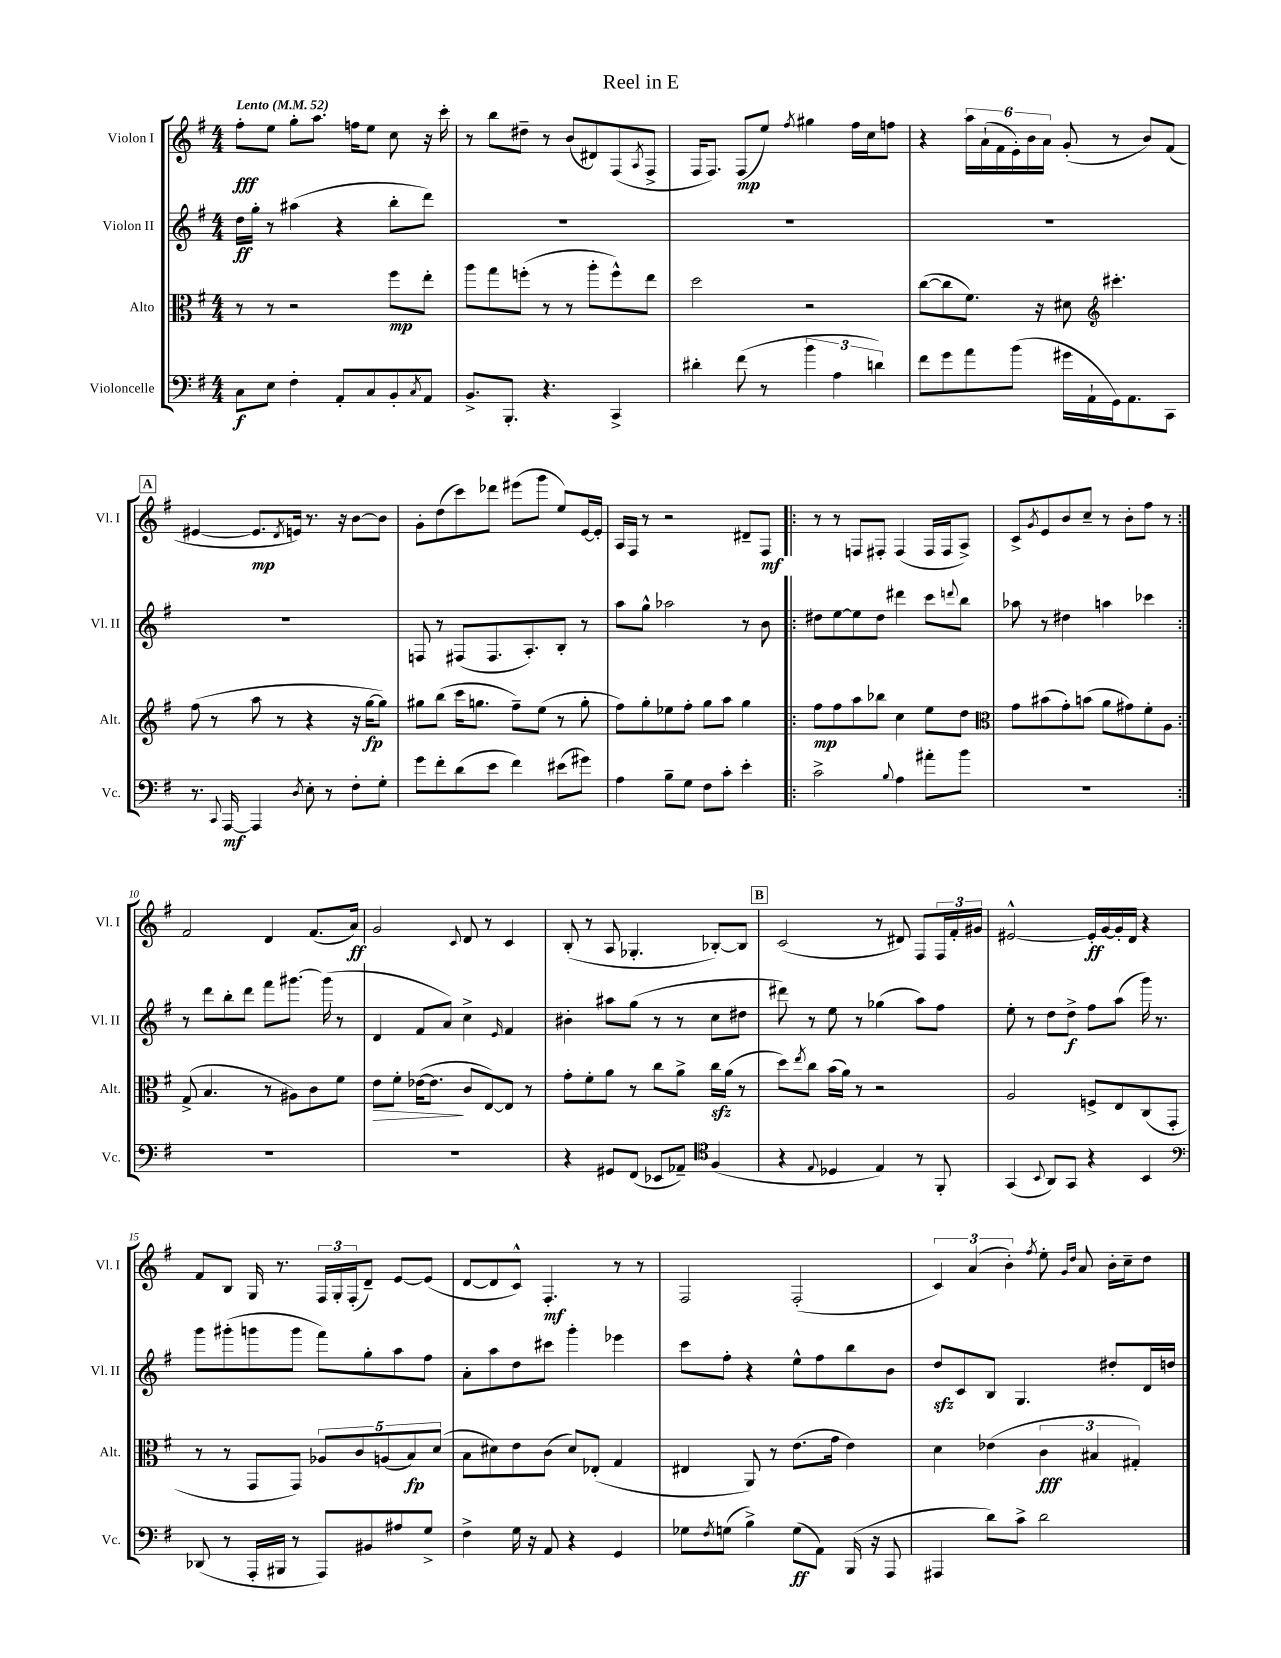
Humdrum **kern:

**kern	**dynam	**kern	**dynam	**kern	**dynam	**kern	**dynam
*part4	*part4	*part3	*part3	*part2	*part2	*part1	*part1
*staff4	*staff4	*staff3	*staff3	*staff2	*staff2	*staff1	*staff1
*I"Violoncelle	*	*I"Alto	*	*I"Violon II	*	*I"Violon I	*
*I'Vc.	*	*I'Alt.	*	*I'Vl. II	*	*I'Vl. I	*
*clefF4	*	*clefC3	*	*clefG2	*	*clefG2	*
*k[f#]	*	*k[f#]	*	*k[f#]	*	*k[f#]	*
*M4/4	*	*M4/4	*	*M4/4	*	*M4/4	*
*MM52	*	*MM52	*	*MM52	*	*MM52	*
=1	=1	=1	=1	=1	=1	=1	=1
!	!	!	!	!	!	!LO:TX:a:B:t=Lento	!
8C\L	f	8r	.	16dd\LL	ff	8ff#'\L	fff
.	.	.	.	16gg'\JJ	.	.	.
8E\J	.	8r	.	8r	.	8ee\J	.
4F#'\	.	2r	.	(4aa#X\	.	8gg'\L	.
.	.	.	.	.	.	8.aa\J	.
8AA'/L	.	.	.	4r	.	.	.
.	.	.	.	.	.	16ffn\KL	.
8C/	.	.	.	.	.	8ee\J	.
8BB'/	.	8ff#\L	mp	8bb'\L	.	8cc\	.
8qC/	.	.	.	.	.	.	.
8AA/J	.	8ee'\J	.	8ddd\J)	.	16r	.
.	.	.	.	.	.	16ccc'\	.
=2	=2	=2	=2	=2	=2	=2	=2
8.BB^/L	.	8aa\L	.	1r	.	8r	.
.	.	8gg\	.	.	.	8bb\L	.
8.BBB'/J	.	.	.	.	.	.	.
.	.	(8ffn'\J	.	.	.	8dd#X~\J	.
4.r	.	8r	.	.	.	8r	.
.	.	8r	.	.	.	(8b/L	.
.	.	8aa'\L	.	.	.	8d#X/)	.
4CC^/	.	8ff^^\)	.	.	.	(8F#/	.
.	.	.	.	.	.	8qA/	.
.	.	8ee\J	.	.	.	8F#^/J	.
=3	=3	=3	=3	=3	=3	=3	=3
4d#X'\	.	2dd\	.	1r	.	16F#/KL	.
.	.	.	.	.	.	8.F#/J)	.
(8f#\	.	.	.	.	.	(8F#/L	mp
8r	.	.	.	.	.	8ee/J)	.
.	.	.	.	.	.	8qff#/	.
6b\	.	2r	.	.	.	4gg#X\	.
6A\	.	.	.	.	.	.	.
.	.	.	.	.	.	16ff#\LL	.
.	.	.	.	.	.	16cc\J	.
6dn\)	.	.	.	.	.	.	.
.	.	.	.	.	.	8ffn\J	.
=4	=4	=4	=4	=4	=4	=4	=4
8f#\L	.	([8cc\L	.	1r	.	4r	.
8g\	.	8cc\]	.	.	.	.	.
8a\	.	8.f#\J)	.	.	.	24aa\LL	.
.	.	.	.	.	.	(24a`\	.
.	.	.	.	.	.	24f#\	.
(8b\J	.	.	.	.	.	24e'\)	.
.	.	.	.	.	.	24b\	.
.	.	16r	.	.	.	.	.
.	.	.	.	.	.	24a\JJ	.
16g#X\LL	.	8d#X\	.	.	.	(8g'/	.
16AA`\	.	.	.	.	.	.	.
*	*	*clefG2	*	*	*	*	*
16GG\J)	.	4.ccc#X'\	.	.	.	8r	.
8.AA\	.	.	.	.	.	.	.
.	.	.	.	.	.	8b/L)	.
8CC\J	.	.	.	.	.	(8f#/J	.
!!LO:LB:g=z
!!LO:REH:place=s1:t=A
=5	=5	=5	=5	=5	=5	=5	=5
8.r	.	(8ff#\	.	1r	.	[4e#X/	.
.	.	8r	.	.	.	.	.
8qqCC/	.	.	.	.	.	.	.
[16AAA/	mf	.	.	.	.	.	.
4AAA/]	.	8aa\	.	.	.	8.e#/L]	mp
.	.	8r	.	.	.	.	.
.	.	.	.	.	.	8qd/	.
.	.	.	.	.	.	16en/Jk)	.
8qD/	.	.	.	.	.	.	.
8E'\	.	4r	.	.	.	8.r	.
8r	.	.	.	.	.	.	.
.	.	.	.	.	.	16r	.
8F#'\L	.	16r	.	.	.	[8b\L	.
.	.	[16gg\KL	fp	.	.	.	.
8G'\J	.	8gg\J])	.	.	.	8b\J]	.
=6	=6	=6	=6	=6	=6	=6	=6
8g\L	.	8gg#X\L	.	8Fn/	.	8g'\L	.
8f#'\	.	(8bb\J	.	8r	.	(8dd\	.
(8d\	.	16ccc\KL	.	(8F#X/L	.	8ccc\)	.
.	.	8.ggn\J	.	.	.	.	.
8e\J	.	.	.	8.F#/	.	8ddd-X\J	.
4f#\)	.	8ff#~\L)	.	.	.	(8eee#X\L	.
.	.	.	.	8.A'/)	.	.	.
.	.	(8ee\J	.	.	.	8ggg\J	.
(8e#X\L	.	8r	.	8B'/J	.	8ee/L)	.
8g#X\J)	.	8gg'\	.	8r	.	[16e/L	.
.	.	.	.	.	.	16e'/JJ]	.
=7	=7	=7	=7	=7	=7	=7	=7
4A\	.	8ff#\L)	.	8aa\L	.	16A/LL	.
.	.	.	.	.	.	16F#/JJ	.
.	.	8gg'\	.	8gg^^\J	.	8r	.
8B~\L	.	8ee-X\	.	2aa-X\	.	2r	.
8G\J	.	8ff#'\J	.	.	.	.	.
8F#\L	.	8gg\L	.	.	.	.	.
8c'\J	.	8aa\J	.	.	.	.	.
4e'\	.	4gg\	.	8r	.	8d#X~/L	.
.	.	.	.	8b\	.	8F#/J	mf
=8!|:	=8!|:	=8!|:	=8!|:	=8!|:	=8!|:	=8!|:	=8!|:
2c^\	.	8ff#\L	mp	8dd#X\L	.	8r	.
.	.	8ff#\	.	[8ee\	.	8r	.
.	.	8aa\	.	8ee\]	.	8Fn/L	.
.	.	8bb-X\J	.	8dd#\J	.	8F#X'/J	.
8qqB/	.	.	.	.	.	.	.
4A\	.	4cc\	.	4ddd#X\	.	(4F#/	.
8a#X'\L	.	8ee\L	.	8ccc\L	.	16F#/LL	.
.	.	.	.	.	.	16F#/J	.
.	.	.	.	8qqdddn/	.	.	.
8b\J	.	8dd\J	.	8bb\J	.	8A^/J)	.
=9	=9	=9	=9	=9	=9	=9	=9
*	*	*clefC3	*	*	*	*	*
1r	.	8g\L	.	8aa-X\	.	8c^/L	.
.	.	.	.	.	.	8qg/	.
.	.	(8b#X\	.	8r	.	8e/	.
.	.	8g'\)	.	4dd#X\	.	8b/	.
.	.	(8bn\J	.	.	.	8cc~/J	.
.	.	8a\L	.	4aan\	.	8r	.
.	.	8g#X\)	.	.	.	8b'\L	.
.	.	8f#'\	.	4ccc-X\	.	8ff#\J	.
.	.	8A\J	.	.	.	8r	.
!!LO:LB:g=z
=10:|!	=10:|!	=10:|!	=10:|!	=10:|!	=10:|!	=10:|!	=10:|!
1r	.	(8G^/	.	8r	.	2f#/	.
.	.	4.B/	.	8ddd\L	.	.	.
.	.	.	.	8bb'\	.	.	.
.	.	.	.	8ddd\J	.	.	.
.	.	8r	.	8fff#\L	.	4d/	.
.	.	8A#X\L)	.	[8.ggg#X\J	.	.	.
.	.	8c\	.	.	.	(8.f#/L	.
.	.	.	.	(16ggg#\]	.	.	.
.	.	8f#\J	.	8r	.	.	.
.	.	.	.	.	.	16a/Jk)	ff
=11	=11	=11	=11	=11	=11	=11	=11
!	!	!	!LO:HP:b	!	!	!	!
1r	.	8e\L	>	4d/	.	2g/	.
.	.	8f#'\J	.	.	.	.	.
.	.	([16e-X\KL	.	8f#/L	.	.	.
.	.	8.e-\J]	.	.	.	.	.
.	.	.	.	8a/J)	.	.	.
.	.	.	.	.	.	8qqc/	.
.	.	8c/L	]	4cc^\	.	8d/	.
.	.	[8E/)	.	.	.	8r	.
.	.	.	.	16qqe/	.	.	.
.	.	8E/J]	.	4f#/	.	4c/	.
.	.	8r	.	.	.	.	.
=12	=12	=12	=12	=12	=12	=12	=12
4r	.	8g'\L	.	4b#X'\	.	(8B'/	.
.	.	8f#'\	.	.	.	8r	.
8GG#X/L	.	8a\J	.	8aa#X\L	.	8A/	.
(8FF#/J	.	8r	.	(8gg\J	.	4.G-X'/	.
8EE-X/L	.	8cc\L	.	8r	.	.	.
8AA-X~/J)	.	8a^\J	.	8r	.	.	.
*clefC4	*	*	*	*	*	*	*
(4F#/	.	16cczz\LL	.	8cc\L	.	[8B-X'/L)	.
.	.	(16a\JJ	.	.	.	.	.
.	.	8r	.	8dd#X\J	.	8B-/J]	.
!!LO:REH:place=s1:t=B
=13	=13	=13	=13	=13	=13	=13	=13
4r	.	8dd\L)	.	8ddd#X\)	.	(2c/	.
.	.	8qee/	.	.	.	.	.
.	.	8cc\J	.	8r	.	.	.
8qqE/	.	.	.	.	.	.	.
4D-X/	.	(16b\LL	.	8ee\	.	.	.
.	.	16a\JJ)	.	.	.	.	.
.	.	8r	.	8r	.	.	.
4E/)	.	2r	.	(4gg-X\	.	8r	.
.	.	.	.	.	.	8d#X/)	.
8r	.	.	.	8aa\L)	.	8F#/L	.
8FF#'/	.	.	.	8ff#\J	.	24F#/L	.
.	.	.	.	.	.	24f#'/	.
.	.	.	.	.	.	24g#X/JJ	.
=14	=14	=14	=14	=14	=14	=14	=14
(4GG/	.	2A/	.	8ee'\	.	[2e#X^^/	.
.	.	.	.	8r	.	.	.
8qqBB/	.	.	.	.	.	.	.
8AA/L)	.	.	.	8dd\L	.	.	.
8GG/J	.	.	.	8dd^\J	f	.	.
4r	.	8Fn^/L	.	8ff#\L	.	16e#'/LL]	ff
.	.	.	.	.	.	[16g/	.
.	.	8E/	.	(8aa\J	.	16g'/]	.
.	.	.	.	.	.	16d/JJ	.
4BB/	.	(8C/	.	16ggg\)	.	4r	.
.	.	.	.	8.r	.	.	.
.	.	8GG'/J	.	.	.	.	.
!!LO:LB:g=z
=15	=15	=15	=15	=15	=15	=15	=15
*clefF4	*	*	*	*	*	*	*
(8DD-X/	.	8r	.	8ggg\L	.	8f#/L	.
8r	.	8r	.	(8ggg#X'\	.	8B/J	.
16AAA'/LL	.	8GG/L	.	8gggn\	.	16G/	.
16BBB#X/JJ	.	.	.	.	.	8.r	.
8r	.	8GG/J)	.	8ggg\J	.	.	.
8AAA/L)	.	10A-X/L	.	8fff#\L)	.	24F#/LL	.
.	.	.	.	.	.	24G'/	.
.	.	.	.	.	.	(24F#'/J	.
.	.	10c/	.	.	.	.	.
8BB#X/	.	.	.	8gg'\	.	8d~/J)	.
.	.	(10An/	.	.	.	.	.
8A#X/	.	.	.	8aa\	.	[8e/L	.
.	.	10B/)	fp	.	.	.	.
8G^/J	.	.	.	8ff#\J	.	(8e/J]	.
.	.	(10d/J	.	.	.	.	.
=16	=16	=16	=16	=16	=16	=16	=16
4F#^\	.	8B\L	.	8a'\L	.	[8d/L	.
.	.	8d#X\)	.	8aa\	.	8d/]	.
16G\	.	8e\	.	8dd\	.	8c^^/J)	.
16r	.	.	.	.	.	.	.
8AA/	.	(8c\J	.	8ccc#X\J	.	4.F#'/	mf
4r	.	8d#/L)	.	4ggg'\	.	.	.
.	.	(8E-X'/J	.	.	.	.	.
4GG/	.	4G/	.	4eee-X\	.	8r	.
.	.	.	.	.	.	8r	.
=17	=17	=17	=17	=17	=17	=17	=17
8G-X\L	.	4E#X/	.	8ccc\L	.	2F#/	.
8qF#/	.	.	.	.	.	.	.
(8Gn\J	.	.	.	8ff#'\J	.	.	.
4B^\)	.	8AA/)	.	4r	.	.	.
.	.	8r	.	.	.	.	.
(8G\L	ff	(8.e\L	.	8ee^^\L	.	(2F#'/	.
8AA\J)	.	.	.	8ff#\	.	.	.
.	.	16g\Jk	.	.	.	.	.
(16BBB/	.	4e\)	.	8bb\	.	.	.
16r	.	.	.	.	.	.	.
8AAA/	.	.	.	8b\J	.	.	.
=18	=18	=18	=18	=18	=18	=18	=18
4AAA#X/	.	4d\	.	8ddzz/L	.	6c/)	.
.	.	.	.	8c/	.	.	.
.	.	.	.	.	.	(6a/	.
8d\L)	.	(4e-X\	.	8B/J	.	.	.
.	.	.	.	.	.	6b'\)	.
8c^\J	.	.	.	4.G/	.	.	.
.	.	.	.	.	.	8qff#/	.
2d\	.	6c\	fff	.	.	8ee'\	.
.	.	.	.	.	.	16qqg/LL	.
.	.	.	.	.	.	16qqdd/JJ	.
.	.	.	.	.	.	8a/	.
.	.	6B#X/	.	.	.	.	.
.	.	.	.	8dd#X'/L	.	16b'\LL	.
.	.	.	.	.	.	16cc~\J	.
.	.	6G#X'/)	.	.	.	.	.
.	.	.	.	16d/L	.	8dd\J	.
.	.	.	.	16ddn/JJ	.	.	.
==	==	==	==	==	==	==	==
*-	*-	*-	*-	*-	*-	*-	*-
